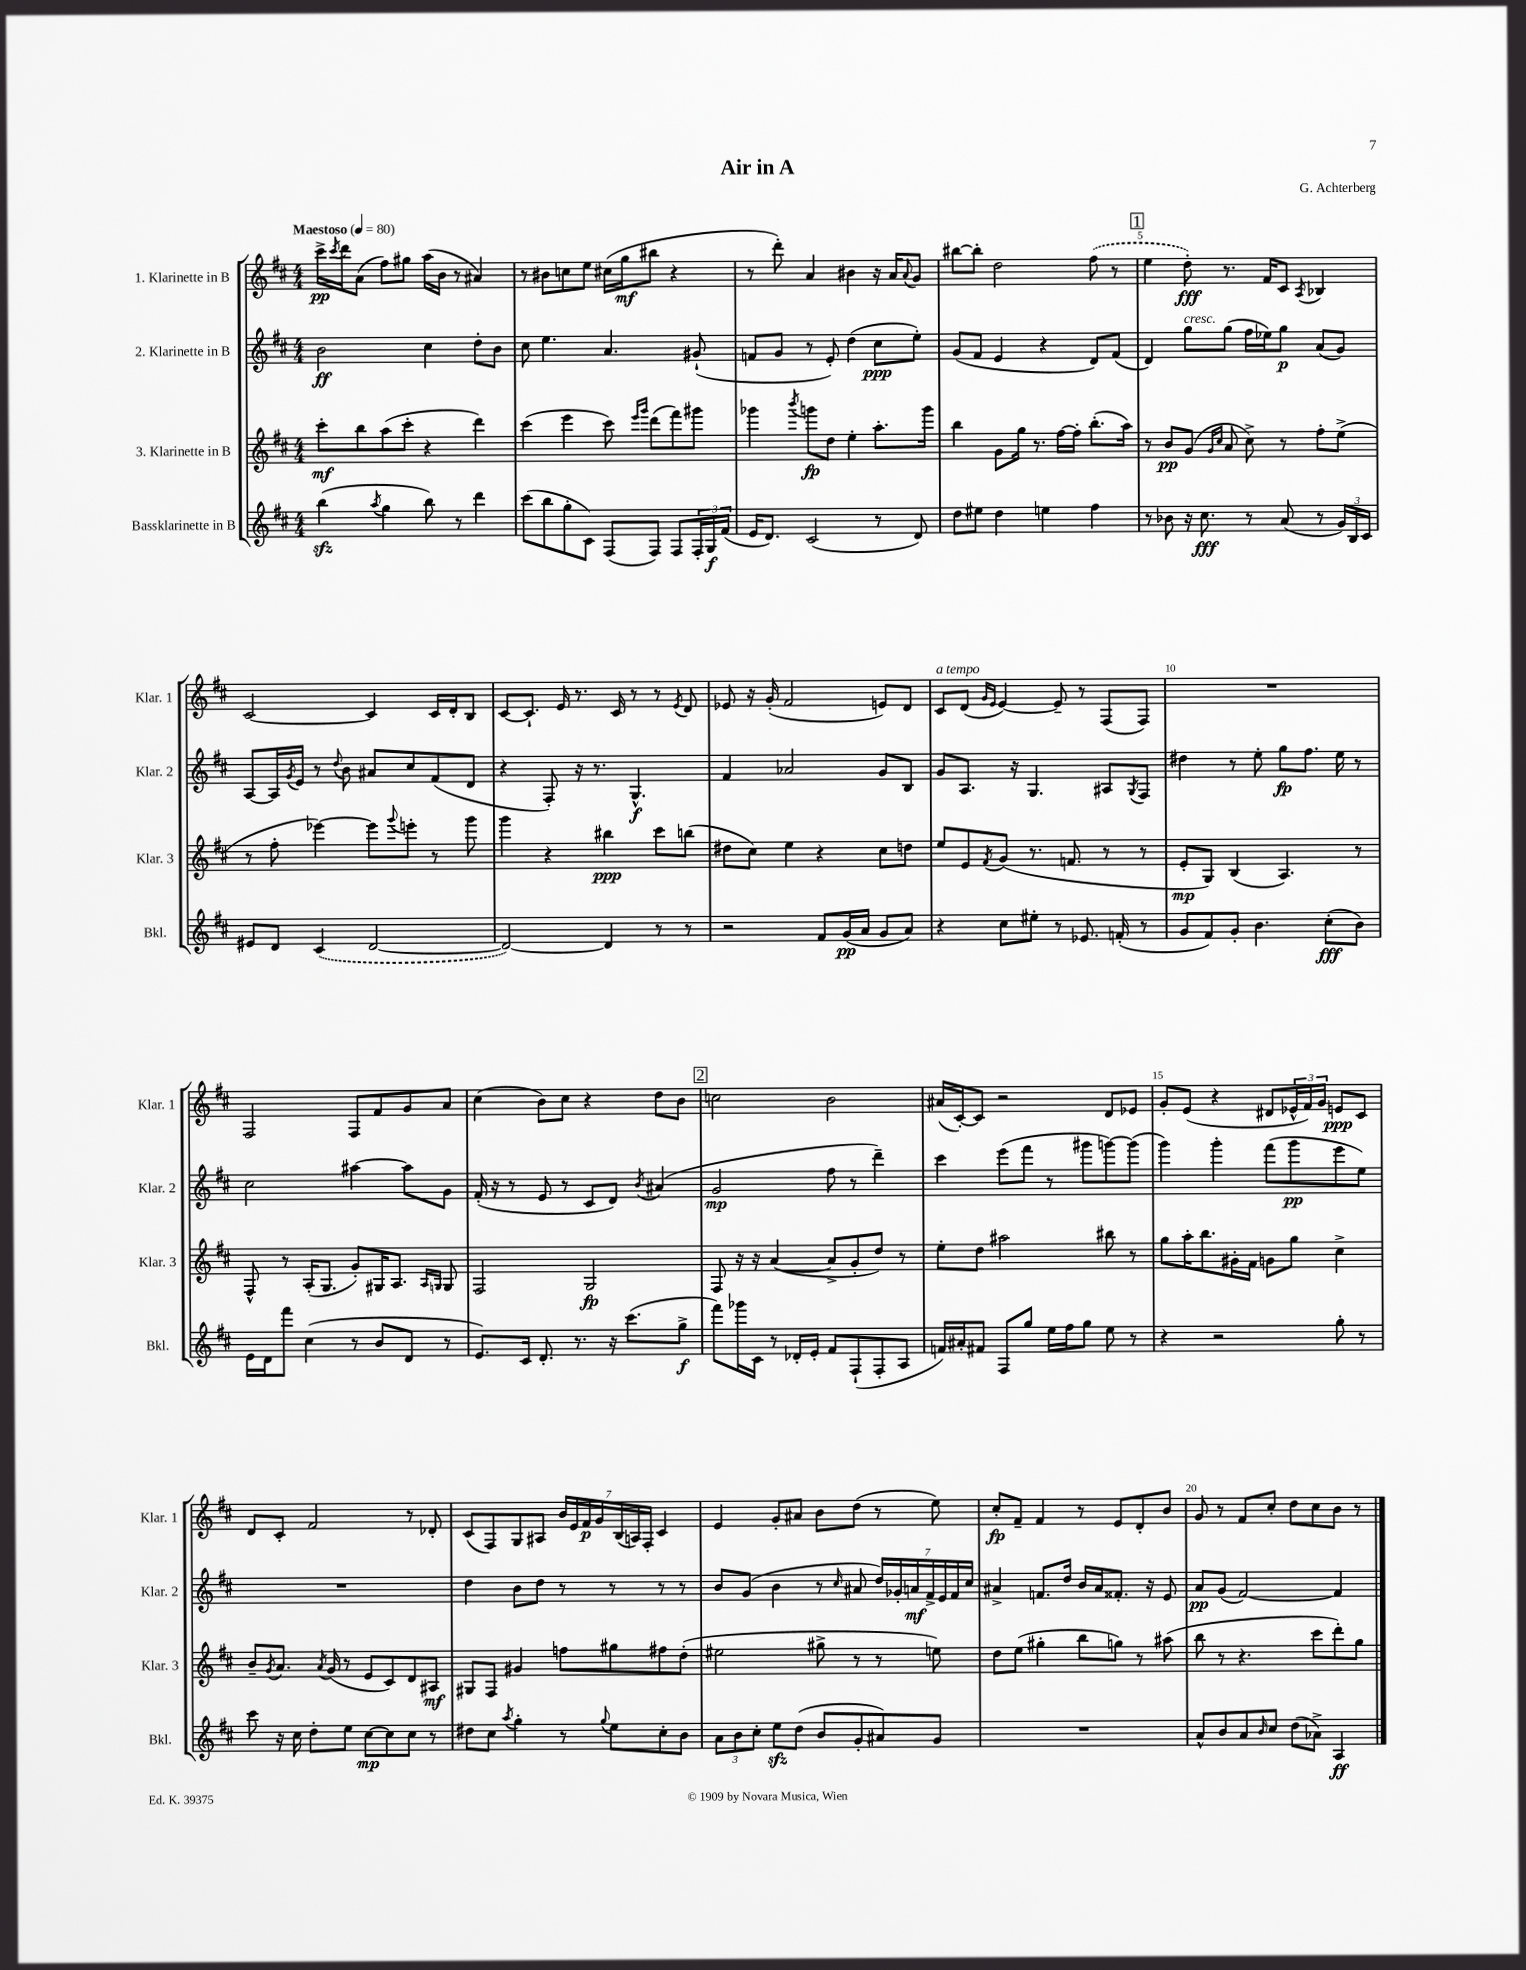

**kern	**kern	**kern	**kern
*staff4	*staff3	*staff2	*staff1
*clefG2	*clefG2	*clefG2	*clefG2
*k[f#c#]	*k[f#c#]	*k[f#c#]	*k[f#c#]
*M4/4	*M4/4	*M4/4	*M4/4
*MM80	*MM80	*MM80	*MM80
(4bb	8ccc#'	2b	16ccc#^
.	.	.	8qccc#
.	.	.	16ddd
.	8bb	.	(8a
8qaa	.	.	.
4gg	(8aa	.	8ff#)
.	8ccc#'	.	8gg#
8bb)	4r	4cc#	(16aa
.	.	.	16b
8r	.	.	8r
4ddd	4ddd)	8dd'	4a#)
.	.	8b	.
=	=	=	=
(8ccc#	(4ccc#	8cc#	8r
8bb	.	4.ee	8b#
8gg'	4eee	.	8cc
8c#)	.	.	8ee
(8F#	8ccc#)	4.a	(16cc#
.	.	.	16gg
.	16qqeee	.	.
.	16qqggg	.	.
8F#)	(8ddd	.	8bb#
8F#	8fff#)	.	4r
24F#'	8ggg#	(8g#`	.
24G	.	.	.
(24f#	.	.	.
=	=	=	=
16e	4ggg-	8f	8r
8.d)	.	.	.
.	.	8g	8ddd')
.	8qbbb	.	.
(2c#	8ggg	8r	4a
.	8dd	8e')	.
.	4ee'	(4dd	4b#
8r	8.aa'	8cc#	16r
.	.	.	16a
.	.	.	8qqa
8d)	.	8ee')	8g
.	16ggg	.	.
=	=	=	=
8dd	4bb	(8g	[8bb#
8ee#	.	8f#	8bb#']
4dd	8g	4e	2dd
.	16gg	.	.
.	8.r	.	.
4ee	.	4r	.
.	[16ff#	.	.
.	16ff#']	.	.
4ff#	(8.bb'	8d)	(8ff#
.	.	(8f#	8r
.	16aa)	.	.
=	=	=	=
8r	8r	4d)	4ee
8b-	8b	.	.
16r	(8g	8gg	8dd')
8.cc#	.	.	.
.	16qqg	.	.
.	16qqcc#	.	.
.	8a	(8gg	8.r
8r	8cc#^)	16ff#	.
.	.	16ee-)	16f#
(8a	8r	8gg	8c#
.	.	.	8qA
8r	8ff#'	(8a	4B-
24g)	(8ee^	8g)	.
24B	.	.	.
24c#	.	.	.
=	=	=	=
8e#	8r	[8A	[2c#
8d	8ff#'	16A]	.
.	.	8qg	.
.	.	16e	.
(4c#	[4eee-)	8r	.
.	.	8qqdd	.
.	.	8b	.
[2d	8eee-]	8a#	4c#]
.	8qqggg	.	.
.	8eee'	8cc#	.
.	8r	(8f#	16c#
.	.	.	16d'
.	8ggg	8d	8B
=	=	=	=
2d_)	4ggg	4r	[8c#
.	.	.	8.c#`]
.	4r	8F#')	.
.	.	.	16e
.	.	16r	8.r
.	.	8.r	.
4d]	4bb#	.	.
.	.	.	16c#
.	.	4.G^^	8r
8r	8ccc#	.	8r
.	.	.	8qe
8r	(8bb	.	8d
=	=	=	=
2r	8dd#	4f#	8e-
.	8cc#)	.	16r
.	.	.	(16g'
.	4ee	2a-	2f#
8f#	4r	.	.
(16g	.	.	.
16a	.	.	.
8g	8cc#	8g	8e)
8a)	8dd	8B	8d
=	=	=	=
4r	8ee	8g	8c#
.	8e	8.A	(8d
.	.	.	16qqg
.	8qf#	.	16qqe
8cc#	(8g	.	[4e)
.	.	16r	.
8ee#'	8.r	4.G	.
8r	.	.	8e~]
.	8.f	.	.
8.e-	.	.	8r
.	8r	8A#	(8F#
(16f'	.	.	.
.	.	8qG	.
8r	8r	8F#	8F#)
=	=	=	=
8g	8e'	4dd#	1r
8f#)	8G)	.	.
8g'	(4B	8r	.
4.b	.	8ee'	.
.	4.A)	8gg	.
.	.	8.ff#	.
(8cc#'	.	.	.
.	.	16ee	.
8b)	8r	8r	.
=	=	=	=
16e	8F#^^	2cc#	2F#
16d	.	.	.
8fff#	8r	.	.
(4cc#	(16A'	.	.
.	8.G	.	.
8r	8g')	[4aa#	8F#
8b	16G#	.	8f#
.	8.A	.	.
8d	.	8aa#]	8g
.	16qqA	.	.
.	16qqG	.	.
8r	8G	8g	8a
=	=	=	=
8.e)	2F#	(16f#'	(4cc#
.	.	16r	.
.	.	8r	.
16c#	.	.	.
8.d'	.	8e	8b)
.	.	8r	8cc#
8.r	.	.	.
.	2G	8c#	4r
16r	.	8d)	.
(8.ccc#	.	.	.
.	.	8qb	.
.	.	(4a#	8dd
8gg^	.	.	8b
=	=	=	=
8fff#)	8F#	2g	2cc
16ggg-	16r	.	.
16c#	16r	.	.
8r	([4a	.	.
16d-'	.	.	.
16e'	.	.	.
8f#	8a^]	8ff#	2b
(8F#`	8g'	8r	.
8F#'	8dd)	4ddd~)	.
8A	8r	.	.
=	=	=	=
16f)	8ee'	4ccc#	(16a#
16a#'	.	.	[16c#')
8f#	8dd	.	8c#]
8F#	2aa#	(8eee	2r
8gg	.	8fff#	.
16ee	.	8r	.
16ff#	.	.	.
8gg	.	8ggg#	.
8ee	8bb#	[8ggg)	8d
8r	8r	(8ggg]	8e-
=	=	=	=
4r	8gg	4ggg)	8g'
.	16aa'	.	(8e
.	8.bb	.	.
2r	.	4ggg'	4r
.	16g#'	.	.
.	16f#	.	.
.	8g	(8fff#	8d#
.	8gg	8ggg	24e-^^
.	.	.	24f#)
.	.	.	24g
8gg'	4cc#^	8eee	8e
8r	.	8ee)	8c#
=	=	=	=
8ccc#	8b~	1r	8d
.	8qg	.	.
16r	8.a	.	8c#'
16cc#	.	.	.
8dd'	.	.	2f#
.	8qa	.	.
.	(16g	.	.
8ee	8r	.	.
[8cc#	8e	.	.
8cc#]	8c#)	.	.
8cc#	8d	.	8r
8r	8A#	.	8d-'
=	=	=	=
8dd#	8G#	4dd	(8c#
8cc#	8F#	.	8F#)
8qaa	.	.	.
4gg'	4g#	8b	8G
.	.	8dd	8A#
8r	8ff	8r	28b
.	.	.	28e
.	.	.	28f#
.	.	.	28g
8qqgg	.	.	.
8ee	8gg#	8r	.
.	.	.	(28B
.	.	.	28A)
.	.	.	28F#'
8cc#'	8ff#	8r	4c#
8b	(8dd'	8r	.
=	=	=	=
12a	2ee#	8b	4e
12b	.	.	.
.	.	(8g	.
12cc#'	.	.	.
8ee	.	4b	8g'
(8dd	.	.	8a#
8b	8gg#^	8r	8b
.	.	16qqcc#	.
8g'	8r	8a#	(8dd
8a#)	8r	28dd)	8r
.	.	28g-'	.
.	.	28a	.
.	.	28f#^	.
8g	8ee)	.	8ee)
.	.	28e	.
.	.	28f#	.
.	.	28cc#	.
=	=	=	=
1r	8dd	4a#^	8cc#'
.	(8ee	.	8f#~
.	4gg#'	8.f	4f#
.	.	16dd	.
.	8bb	16b	8r
.	.	16a#	.
.	8gg)	8.f##'	8e
.	8r	.	8d'
.	.	16r	.
.	(8aa#	8e	8b
=	=	=	=
8a^^	8bb	8a	8g
8b	8r	(8g	8r
8a	4.r	[2f#)	8f#
16qqb	.	.	.
8cc#	.	.	8cc#'
(8dd	.	.	8dd
8a-^)	8ccc#	.	8cc#
4A	8ddd')	4f#]	8b
.	8gg	.	8r
==	==	==	==
*-	*-	*-	*-
